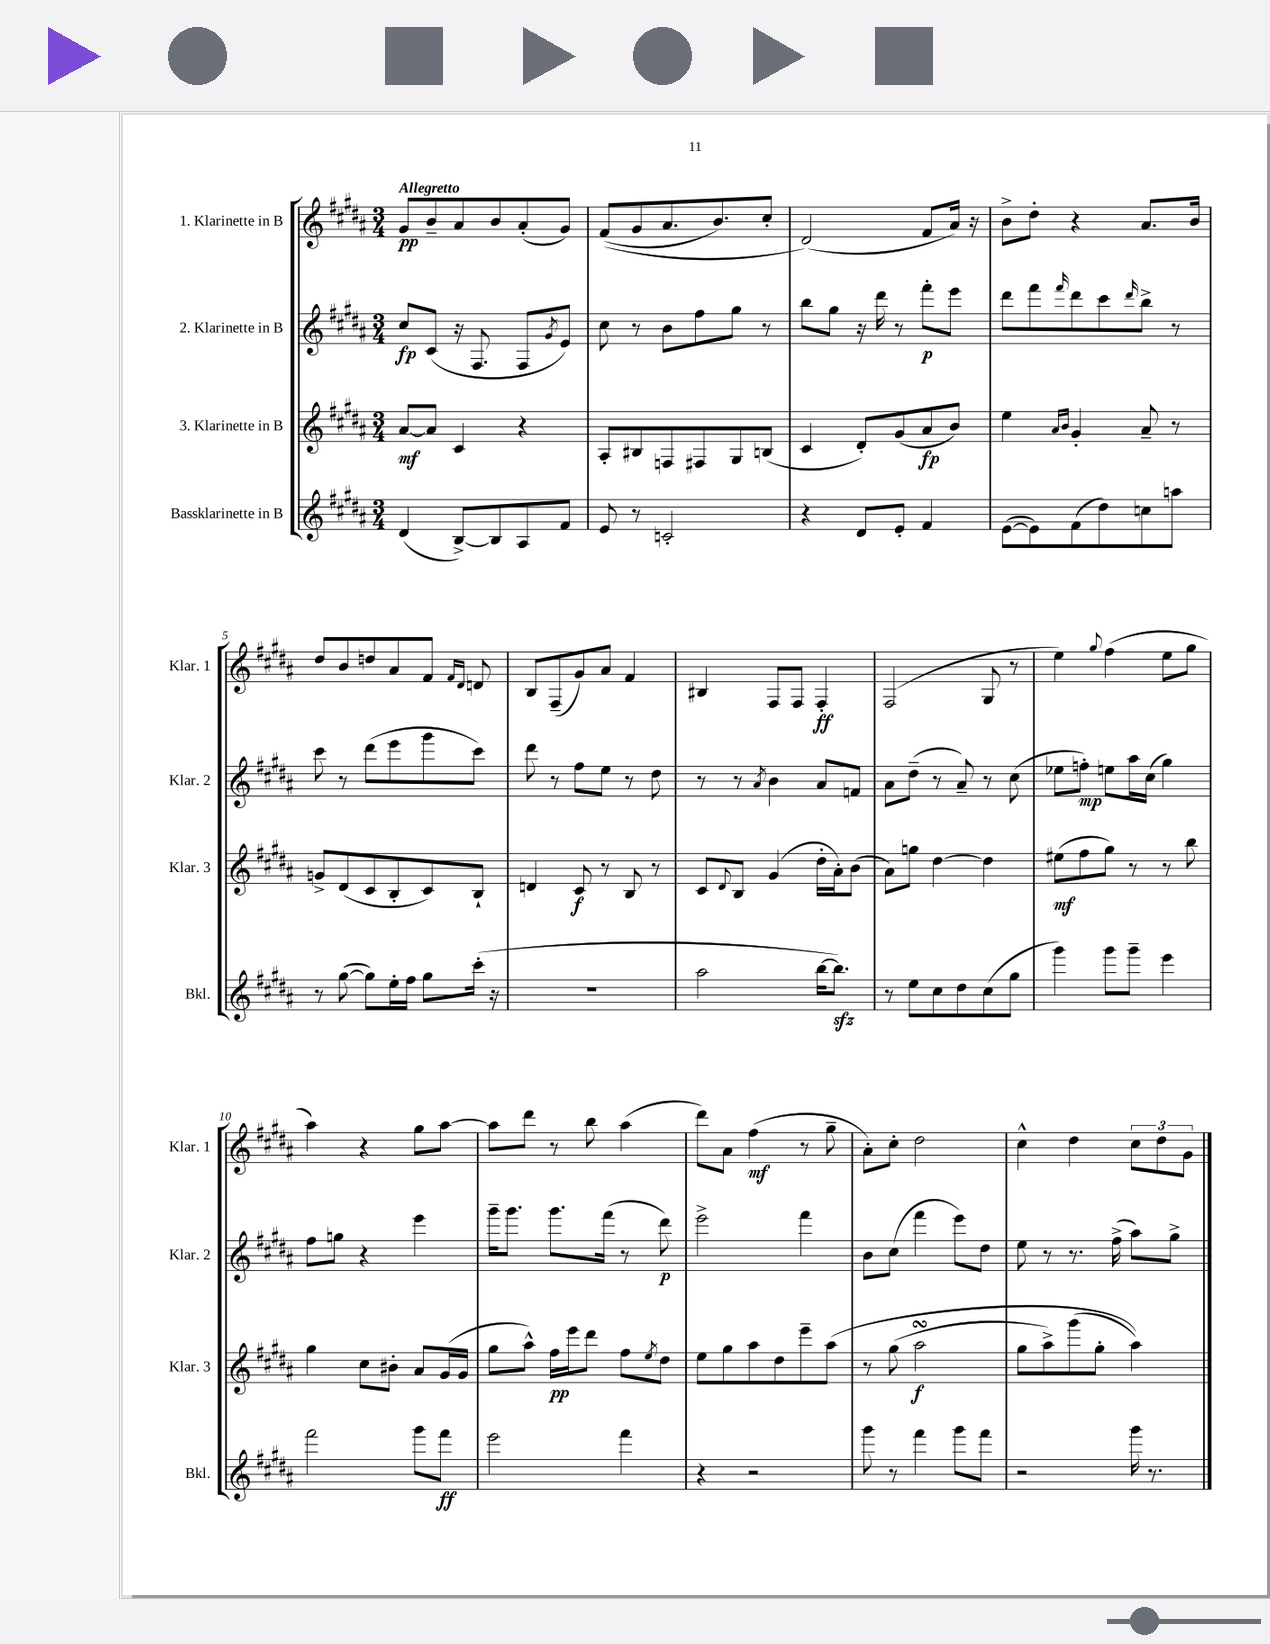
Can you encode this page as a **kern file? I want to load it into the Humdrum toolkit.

**kern	**kern	**kern	**kern
*staff4	*staff3	*staff2	*staff1
*clefG2	*clefG2	*clefG2	*clefG2
*k[f#c#g#d#a#]	*k[f#c#g#d#a#]	*k[f#c#g#d#a#]	*k[f#c#g#d#a#]
*M3/4	*M3/4	*M3/4	*M3/4
(4d#	[8a#	8cc#	8g#
.	8a#]	(8c#	8b~
[8B^)	4c#	16r	8a#
.	.	8.F#	.
8B]	.	.	8b
8A#	4r	8F#	(8a#'
.	.	8qg#	.
8f#	.	8e)	8g#)
=	=	=	=
8e	8A#'	8cc#	&((8f#
8r	8B#	8r	8g#
2c'	8F	8b	8.a#
.	8F#	8ff#	.
.	.	.	8.b)
.	8G#	8gg#	.
.	(8B	8r	8cc#'
=	=	=	=
4r	4c#	8bb	(2d#&)
.	.	8gg#	.
8d#	8d#')	16r	.
.	.	16ddd#	.
8e'	(8g#	8r	.
4f#	8a#	8fff#'	8f#
.	8b)	8eee	16a#)
.	.	.	16r
=	=	=	=
([8e	4ee	8ddd#	8b^
8e])	.	8fff#	8dd#'
.	16qqa#	.	.
.	16qqb	16qqfff#	.
(8f#	4g#'	8ddd#	4r
8dd#)	.	8ccc#	.
.	.	16qqddd#	.
8cc	8a#~	8bb^	8.a#
8aa	8r	8r	.
.	.	.	16b
=	=	=	=
8r	8g^	8ccc#	8dd#
([8gg#	(8d#	8r	8b
8gg#])	8c#	(8ddd#	8dd
16ee'	8B'	8eee	8a#
16ff#	.	.	.
8gg#	8c#)	8ggg#	8f#
.	.	.	16qqf#
.	.	.	16qqd#
(16ccc#'	8B`	8ccc#)	8d
16r	.	.	.
=	=	=	=
2.r	4d	8ddd#	8B
.	.	8r	(8F#~
.	8c#	8ff#	8g#)
.	8r	8ee	8a#
.	8B	8r	4f#
.	8r	8dd#	.
=	=	=	=
2aa#	8c#	8r	4B#
.	8qqd#	.	.
.	8B	8r	.
.	.	8qa#	.
.	(4g#	4b	8F#
.	.	.	8F#
[16bb	16dd#'	8a#	4F#'
8.bb])	16a#')	.	.
.	(8b	8f	.
=	=	=	=
8r	8a#)	8a#	(2F#
8ee	8gg	(8dd#~	.
8cc#	[4dd#	8r	.
8dd#	.	8a#~)	.
(8cc#	4dd#]	8r	8G#
8gg#	.	(8cc#	8r
=	=	=	=
4ggg#)	(8ee#	8ee-	4ee)
.	8ff#	8ff')	.
.	.	.	8qqgg#
8ggg#	8gg#)	8ee	(4ff#
8ggg#~	8r	16aa#	.
.	.	(16cc#	.
4eee	8r	4gg#)	8ee
.	8bb	.	8gg#
=	=	=	=
2fff#	4gg#	8ff#	4aa#)
.	.	8gg	.
.	8cc#	4r	4r
.	8b#'	.	.
8ggg#	8a#	4eee	8gg#
8fff#	(16g#	.	[8aa#
.	16g#	.	.
=	=	=	=
2eee	8gg#	16ggg#~	8aa#]
.	.	8.ggg#	.
.	8aa#^^)	.	8ddd#
.	16ff#	8.ggg#	8r
.	16eee	.	.
.	8ddd#	.	8bb
.	.	(16fff#	.
4fff#	8ff#	8r	(4aa#
.	8qee	.	.
.	8dd#	8ddd#)	.
=	=	=	=
4r	8ee	2eee^	8ddd#)
.	8gg#	.	8a#
2r	8aa#	.	(4ff#
.	8dd#	.	.
.	8eee~	4fff#	8r
.	&(8aa#	.	8gg#~
=	=	=	=
8ggg#	8r	8b	8a#')
8r	(8gg#	(8cc#	8cc#'
4fff#	2aa#	4fff#	2dd#
8ggg#	.	8eee)	.
8fff#	.	8dd#	.
=	=	=	=
2r	8gg#	8ee	4cc#^^
.	8aa#^)	8r	.
.	(8ggg#	8.r	4dd#
.	8gg#'	.	.
.	.	(16ff#^	.
16ggg#	4aa#)&)	8aa#)	12cc#
8.r	.	.	.
.	.	.	12dd#
.	.	8gg#^	.
.	.	.	12g#
==	==	==	==
*-	*-	*-	*-
